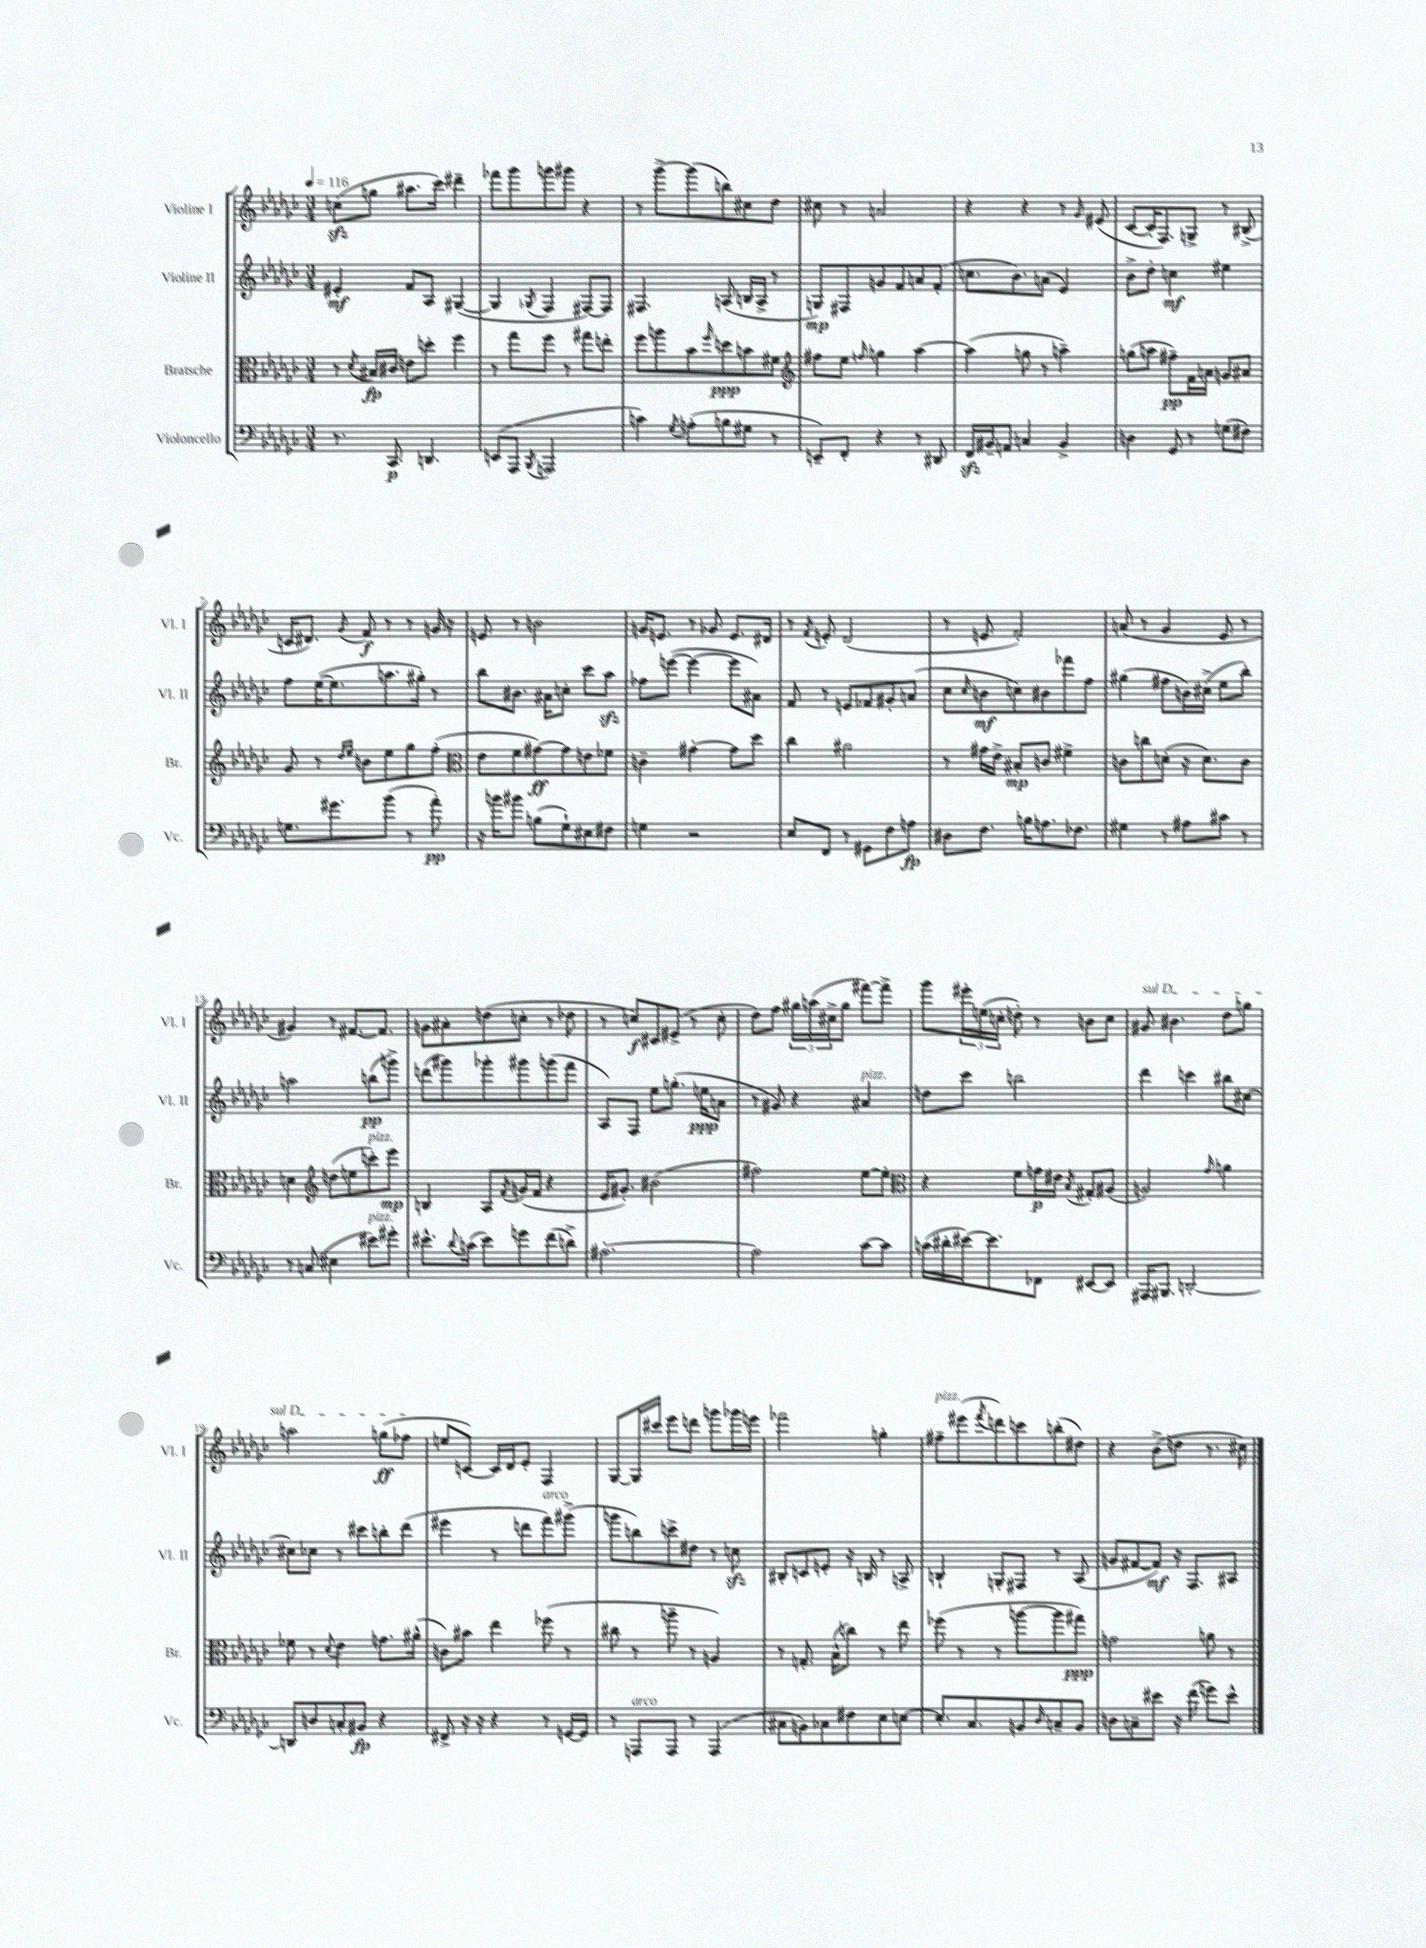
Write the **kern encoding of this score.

**kern	**kern	**kern	**kern
*staff4	*staff3	*staff2	*staff1
*clefF4	*clefC3	*clefG2	*clefG2
*k[b-e-a-d-g-c-]	*k[b-e-a-d-g-c-]	*k[b-e-a-d-g-c-]	*k[b-e-a-d-g-c-]
*M3/4	*M3/4	*M3/4	*M3/4
*MM116	*MM116	*MM116	*MM116
8.r	8r	4e#'	(8cc
.	8qd-	.	.
.	16B#	.	8gg
8.CC-	16c#	.	.
.	8e	8f	8.aa#
4.DD	8dd'	8A-	.
.	.	.	16ccc-)
.	4ff	([4G#	4ddd#~
=	=	=	=
(8EE	8r	4G#]	8fff-
8AAA-	8gg-	.	8ggg-
8qBBB-	.	8qG-	.
2AAA	8ff	4F	8ggg
.	8r	.	8ggg#
.	8gg#	[8F#)	4r
.	8ee'	8F#]	.
=	=	=	=
4c)	8ff	4.F#	8r
.	8aa	.	[8ggg-^
8qG-	.	.	.
(8A'	8b-	.	(8ggg-]
.	16qqff	.	.
8B	8dd	(8A	8bb)
8G#	8b	16B	8cc#
.	.	16A^	.
8r	8f#	8r	8dd-
=	=	=	=
*	*clefG2	*	*
8EE~)	8ff#	8G)	8cc#
8FF'	8ee-	8F#	8r
.	16qqff	.	.
4r	4gg	8g	2a
.	.	8f	.
8r	[4aa-	8a	.
8DD#	.	(8f'	.
=	=	=	=
16FF	(4aa-]	8.cc	4r
16BB#~	.	.	.
8AA	.	.	.
.	.	8.b-)	.
4C	8gg	.	4r
.	8r	(8a	.
4BB#^	4aa~)	4e-)	8r
.	.	.	16qqg-
.	.	.	(8e#
=	=	=	=
4D	(8gg	8b-^	[8c-
.	8aa	8dd-'	16c-']
.	.	.	8.F)
8GG-	8ff#~)	4cc	.
8r	16f	.	8G^
.	16a	.	.
(8G	8g	4ee#	8r
8F#)	8a#	.	(8B#^
=	=	=	=
8.G	8g-	8ff	16c
.	.	.	8.d#)
.	8r	([16ee-	.
8.g#	.	8.ee-]	.
.	16qqdd-	.	.
.	16qqee-	.	8qg-
.	8b	.	8f
(8b-	8ee-	8.aa	8r
8r	8gg-	.	8r
.	.	16gg#')	.
8a-')	(8ff'	8r	16g
.	.	.	16r
=	=	=	=
*	*clefC3	*	*
16r	8e-	8bb-	8e
16b	.	.	.
8b#	8f	8.b#	8r
(8B	[8g#)	.	2b
.	.	16a#	.
8G-`)	8g#]	8cc'	.
8E#	8e	8ccc-	.
8F#	8f-	8aa-	.
=	=	=	=
4G	4c~	8ff-	16g
.	.	.	8.e
.	.	([8eee	.
2r	[4g#'	4eee_	8r
.	.	.	8g-
.	8g#]	8eee]	8.e
.	8dd-	8a#)	.
.	.	.	16d#
=	=	=	=
8E-	4cc-	8f	8r
.	.	.	8qf
8FF	.	8r	8e'
8r	2a#	8e	(2d-
8GG#	.	8f-	.
8F	.	8g#'	.
8A	.	(8a	.
=	=	=	=
8D#	8r	8cc-	8r
.	.	16qqcc-	.
8.F	16g#	8b	8e
.	16e-^	.	.
.	8B#'	8cc)	2f')
16B	.	.	.
8.A	8c	8b#	.
.	4f#^	8fff-	.
8.F-	.	.	.
.	.	8ff	.
=	=	=	=
4G#	8c	(4gg#	(8a
.	8cc	.	8r
8r	(8d'	8ff#	4g-
8A#	16r	16b)	.
.	8.d)	(16cc#^	.
8c#	.	8ee-	8e-
8r	8c	8bb-')	8r
=	=	=	=
8r	4d	2aa	4g#)
(8C	.	.	.
*	*clefG2	*	*
4E#	(8dd	.	8r
.	8ee	.	[8.f#
8e#)	8ccc')	(8bb	.
.	.	.	8.f#]
8g#'	8eee-	8ggg^)	.
=	=	=	=
8.e#^^	4B	(8ddd	8g
.	.	8ggg#)	8a#'
8qqd-	.	.	.
(16c	.	.	.
8e#)	8A-	8ggg-'	(8dd
.	8qf	.	.
8g	(16g	8ggg#	8cc'
.	16f	.	.
(8f	4r	(8ggg	8r
8d^)	.	8fff	8dd-
=	=	=	=
[2.A#'	16e-	8A-)	8r
.	8.g#')	.	.
.	.	8F	8cc)
.	(2b#	8ee-	8c#
.	.	(8.gg'	(8e#^
.	.	.	8r
.	.	16ee	.
.	.	8a	8cc'
=	=	=	=
2A#]	2ff#)	8r	8dd-)
.	.	8g#)	8ff
.	.	4r	24gg#
.	.	.	(24aa
.	.	.	24cc#^
.	.	.	8gg#
[8c-	[8ee-	4a#	[8fff#)
8c-]	8ee-']	.	8fff#^]
=	=	=	=
*	*clefC3	*	*
(16c	4r	8dd	8ggg-
16d#'	.	.	.
[16e#)	.	8ccc-	24eee#'
.	.	.	(24ee
8.e#]	.	.	.
.	.	.	24cc'
.	8f	2bb	8dd')
8FF-	16g	.	8r
.	16e#	.	.
.	8qB-	.	.
[8EE#	8G#'	.	8b
8EE#]	(8A#	.	8cc
=	=	=	=
16AAA#	2A)	4ddd-	8g#
8.BBB#	.	.	.
.	.	.	4.b#
[2DD'	.	4ccc	.
.	16qqg-	.	.
.	4a	8bb#	8dd-
.	.	[8cc#	8gg
=	=	=	=
8DD]	8f-	8cc#]	2aa
8D	8r	8cc-	.
.	8qqd-	.	.
8C'	4e-	8r	.
8BB#	.	8ccc#	.
4r	8.g	8bb'	(8gg
.	.	(8ddd-	8ff-
.	(16a#^^	.	.
=	=	=	=
8FF#^	8c)	4eee#	8ee
16r	8b#	.	[8c)
16r	.	.	.
4r	4ee-	8r	16c]
.	.	.	16d-
.	.	8ddd	8e-'
8r	(8ff-	8fff)	4F
[16GG	8r	(8ggg#^	.
16GG]	.	.	.
=	=	=	=
8r	8cc#	8ggg	[8G-
8AAA	8r	8bb)	16G-]
.	.	.	16ccc#
8AAA	8aa~	8ccc^	8eee-
8r	8r	8dd#	8ddd
(4AAA	4A)	8r	8ggg
.	.	8cc	16ggg-
.	.	.	16eee
=	=	=	=
8C#	8r	8B#'	2fff-
8BB)	8.G'	8c	.
8C-	.	8e'	.
.	(16B-^^	.	.
8F#	8cc)	16r	.
.	.	16B	.
8E-	8r	8r	4gg'
[8E	8ee-	8A^	.
=	=	=	=
8.E']	(8ff-	4B`	8ff#~
.	8r	.	(8eee#
8.C-	.	.	.
.	.	.	8qfff
.	8r	8G'	8ddd)
8BB	[8aa	8F#	8ccc
16qqD-	.	.	.
8C~	8aa]	8r	(8bb'
8BB	8gg#)	(8A-	8dd#)
=	=	=	=
8D	2g	8g	4r
8C~	.	[8f#	.
8e#	.	8f#])	(8b-^
16r	.	16r	8dd
(16f	.	8.F	.
8g)	8a	.	8.r
8e#^^	8r	8A#	.
.	.	.	16cc#)
==	==	==	==
*-	*-	*-	*-
